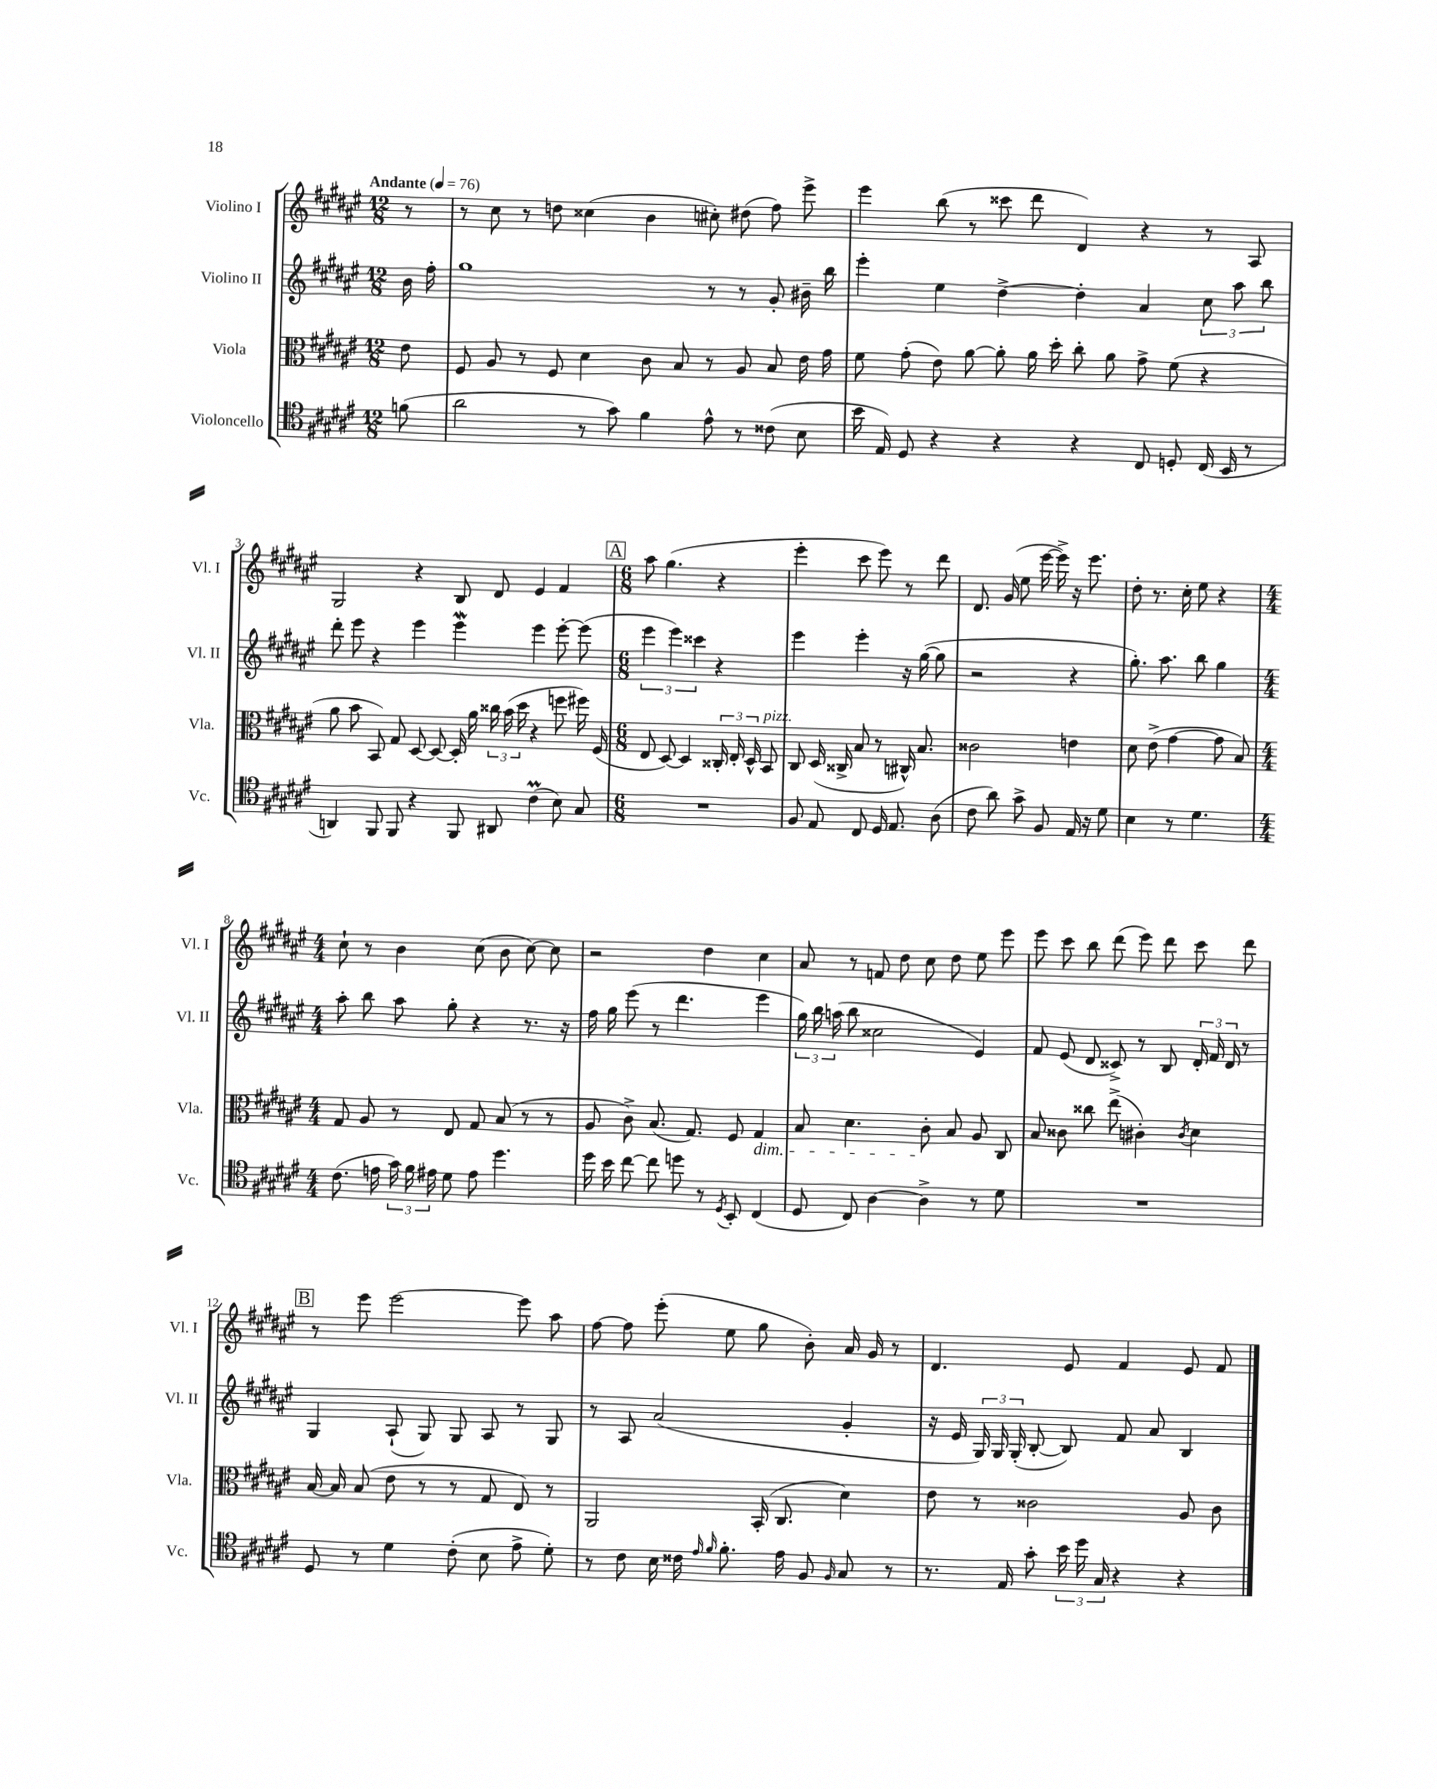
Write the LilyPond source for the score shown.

<<
\new StaffGroup <<
\new Staff = "s0" \with { instrumentName = "Violino I" shortInstrumentName = "Vl. I" } {
    \clef treble \key fis \major \numericTimeSignature \time 12/8 \partial 8 \tempo "Andante" 4 = 76
    \autoBeamOff r8 |
    r8 cis''8 r8 d''8 cisis''4( b'4 cis''8-.) dis''8( fis''8) eis'''8-> |
    eis'''4 b''8( r8 cisis'''8 dis'''8 dis'4) r4 r8 ais8 |
    gis2 r4 b8 dis'8 eis'4 fis'4 |
    \mark \markup { \box "A" } \numericTimeSignature \time 6/8 ais''8 gis''4.( r4 |
    eis'''4-. cis'''8 eis'''8) r8 dis'''8 |
    dis'8. gis'16( eis''8 eis'''16~ eis'''16->) r16 eis'''8. |
    dis''8-. r8. cis''16-. eis''8 r4 |
    \numericTimeSignature \time 4/4 cis''8-! r8 b'4 cis''8( b'8 cis''8~) cis''8 |
    r2 dis''4 cis''4 |
    ais'8 r8 f'8 dis''8 cis''8 dis''8 eis''8 eis'''8 |
    eis'''8 cis'''8 b''8 dis'''8( eis'''8) dis'''8 cis'''8 dis'''8 |
    \mark \markup { \box "B" } r8 eis'''8 eis'''2~ eis'''8 ais''8 |
    fis''8~ fis''8 eis'''8-.( eis''8 gis''8 b'8-.) ais'16 gis'16 r8 |
    dis'4. eis'8 fis'4 eis'8 fis'8 \bar "|." |
}
\new Staff = "s1" \with { instrumentName = "Violino II" shortInstrumentName = "Vl. II" } {
    \clef treble \key fis \major \numericTimeSignature \time 12/8 \partial 8
    \autoBeamOff b'16 fis''16-. |
    gis''1 r8 r8 gis'8-. bis'16-- b''16 |
    eis'''4-. eis''4 dis''4~-> dis''4-. ais'4 \tuplet 3/2 { cis''8 ais''8 b''8 } |
    dis'''8-. eis'''8 r4 eis'''4 eis'''4\mordent eis'''4 eis'''8~-. eis'''8( |
    \mark \markup { \box "A" } \numericTimeSignature \time 6/8 \tuplet 3/2 { eis'''4 eis'''4) cisis'''4 } r4 |
    eis'''4 eis'''4-. r16 gis''16~( gis''8 |
    r2 r4 |
    gis''8.-.) ais''8. b''8 gis''4 |
    \numericTimeSignature \time 4/4 ais''8-. b''8 ais''8 gis''8-. r4 r8. r16 |
    fis''16 gis''16 eis'''8( r8 dis'''4. eis'''4 |
    \tuplet 3/2 { gis''16) b''16 a''16( } b''8 cisis''2 eis'4) |
    fis'8 eis'8( dis'8 cisis'8->) r8 b8 \tuplet 3/2 { dis'16-. fis'16 dis'16 } r8 |
    \mark \markup { \box "B" } gis4 ais8-!( gis8) gis8 ais8 r8 gis8 |
    r8 ais8 ais'2( gis'4-. |
    r16 eis'16 \tuplet 3/2 { gis16) gis16 gis16-.( } b8~-. b8) fis'8 ais'8 b4 \bar "|." |
}
\new Staff = "s2" \with { instrumentName = "Viola" shortInstrumentName = "Vla." } {
    \clef alto \key fis \major \numericTimeSignature \time 12/8 \partial 8
    \autoBeamOff eis'8 |
    fis8 ais8 r8 fis8 dis'4 cis'8 b8 r8 ais8 b8 eis'16 gis'16 |
    fis'8 gis'8-.( eis'8) ais'8~ ais'8-. ais'16 dis''16-. cis''8-. ais'8 gis'8-> fis'8( r4 |
    ais'8 b'8 b,8) gis8 dis8~ dis8~ dis16-. ais'16 \tuplet 3/2 { cisis''16 b'16( dis''16 } r4 f''8 fis''16) fis16( |
    \mark \markup { \box "A" } \numericTimeSignature \time 6/8 eis8 dis8~) dis4 \tuplet 3/2 { cisis16-. eis16-. dis16-^ } b,8^\markup { \italic "pizz." } |
    cis8 dis16( cisis16-> b8 r8 cis16-^) b8. |
    cisis'2 e'4 |
    dis'8 eis'8->( gis'4~ gis'8 b8) |
    \numericTimeSignature \time 4/4 gis8 ais8 r8 eis8 gis8 b8( r8 r8 |
    ais8 cis'8->) b8.( gis8.) fis8 gis4\dim |
    b8 dis'4. cis'8-.\! b8 ais8 cis8 |
    b8 cisis'8 cisis''8 eis''8->( cis'4-.) \acciaccatura { cis'8 } dis'4 |
    \mark \markup { \box "B" } b16~ b16 b8( eis'8 r8 r8 gis8 eis8) r8 |
    ais,2 b,16-.( cis8. dis'4) |
    eis'8 r8 cisis'2 ais8 cisis'8 \bar "|." |
}
\new Staff = "s3" \with { instrumentName = "Violoncello" shortInstrumentName = "Vc." } {
    \clef tenor \key fis \major \numericTimeSignature \time 12/8 \partial 8
    \autoBeamOff f'8( |
    ais'2 r8 gis'8) fis'4 eis'8-^ r8 cisis'8( b8 |
    b'16 eis16) dis8 r4 r4 r4 cis8 d8-. cis16( b,16 r8 |
    a,4) fis,8 fis,8 r4 fis,8 ais,8 cis'4\prall( b8) gis8 |
    \mark \markup { \box "A" } \numericTimeSignature \time 6/8 R2. |
    fis8 eis8 cis8 dis16 eis8. ais8( |
    cis'8 ais'8) gis'8-> fis8 eis16 r16 dis'8 |
    b4 r8 dis'4. |
    \numericTimeSignature \time 4/4 cis'8.( e'16 \tuplet 3/2 { gis'16) fis'16 eis'16 } dis'8 eis'8 dis''4. |
    dis''16 b'16 cis''8~ cis''8 d''8 r8 \acciaccatura { dis8 } b,8-. cis4( |
    dis8 cis8) ais4~ ais4-> r8 dis'8 |
    R1 |
    \mark \markup { \box "B" } dis8 r8 dis'4 cis'8-.( b8 eis'8-> dis'8-.) |
    r8 cis'8 b16 cisis'16 \grace { eis'16 fis'16 } fis'8.-. eis'16 fis8 \grace { fis16 } gis8 r8 |
    r8. eis16 gis'8-. \tuplet 3/2 { b'16 dis''16 gis16 } r4 r4 \bar "|." |
}
>>
>>
